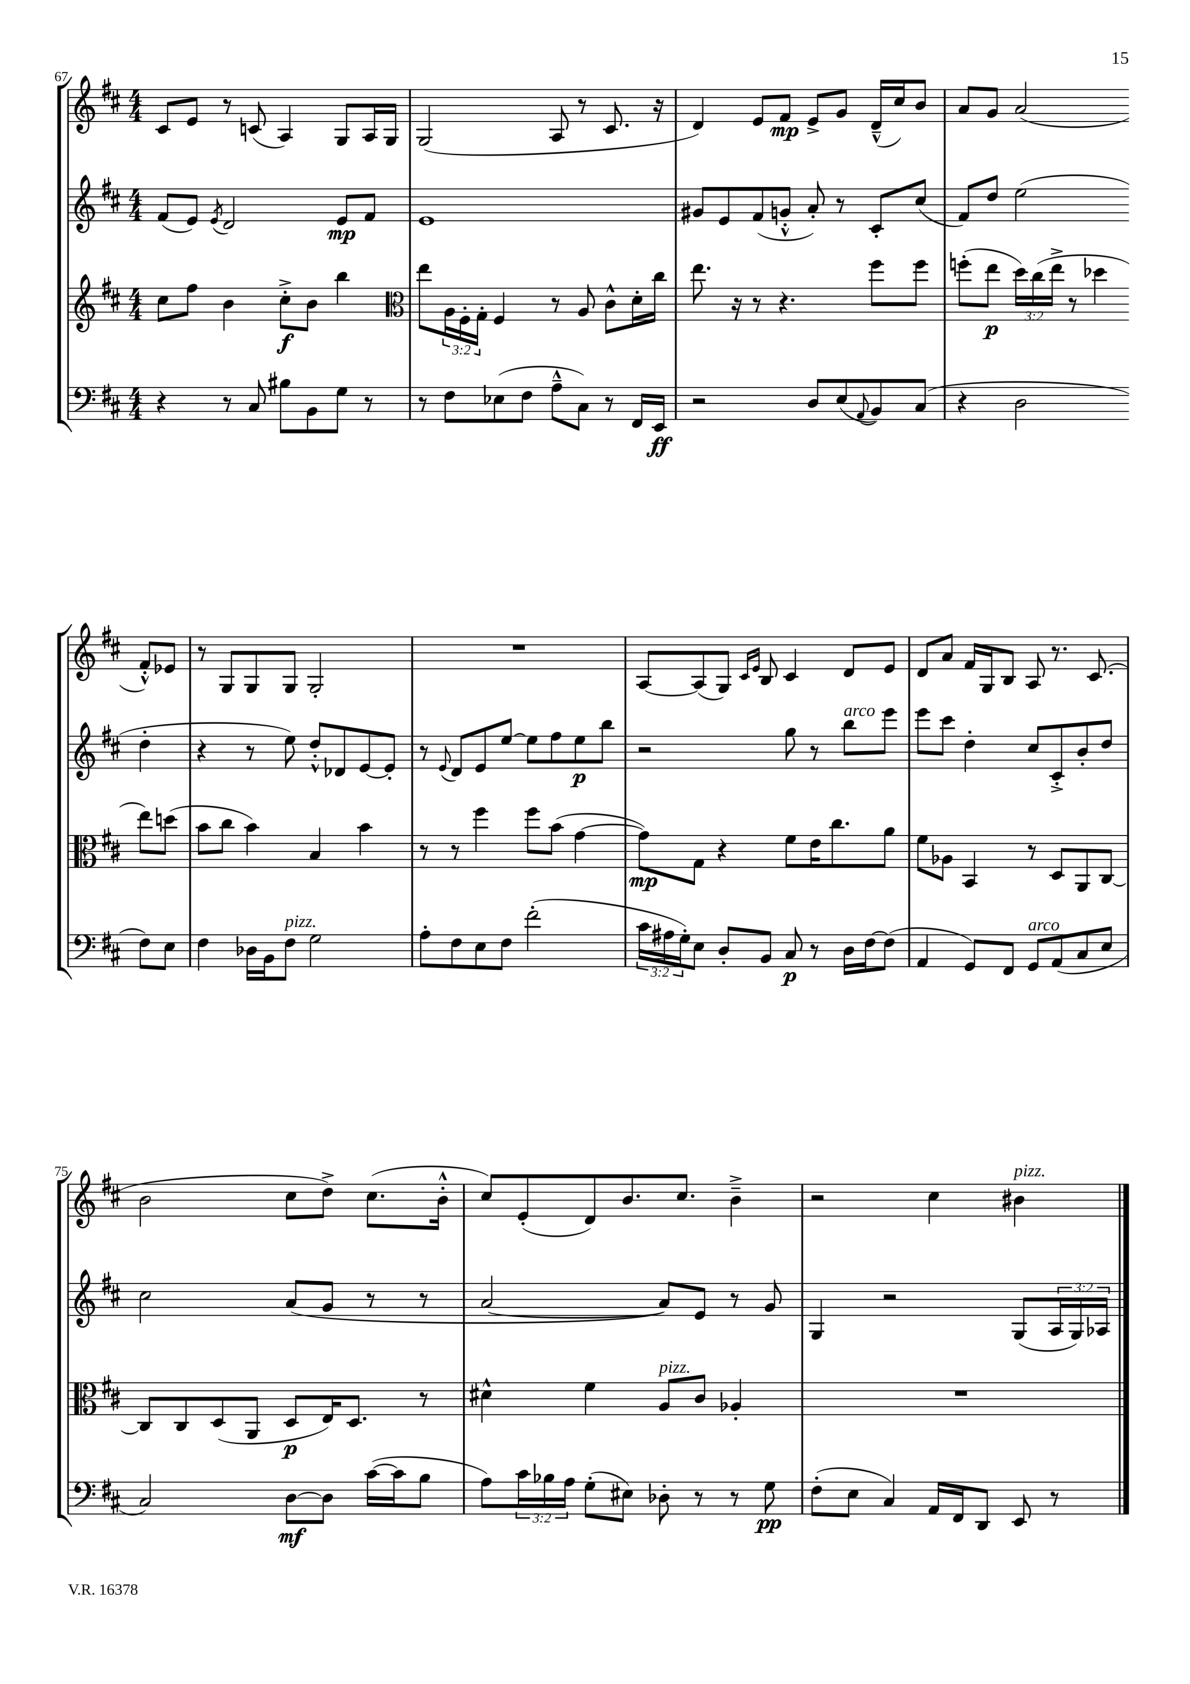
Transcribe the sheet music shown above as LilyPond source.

<<
\new StaffGroup <<
\new Staff = "s0" {
    \clef treble \key d \major \numericTimeSignature \time 4/4
    cis'8 e'8 r8 c'8( a4) g8 a16 g16 |
    g2( a8 r8 cis'8. r16 |
    d'4) e'8 fis'8\mp e'8-> g'8 d'16---^( cis''16) b'8 |
    a'8 g'8 a'2( fis'8-.-^) ees'8 |
    r8 g8 g8 g8 g2-. |
    R1 |
    a8~ a8( g8) \grace { cis'16 e'16 } b8 cis'4 d'8 e'8 |
    d'8 a'8 fis'16 g16 b8 a8 r8. cis'8.( |
    b'2 cis''8 d''8->) cis''8.( b'16-.-^ |
    cis''8) e'8-.( d'8) b'8. cis''8. b'4---> |
    r2 cis''4 bis'4^\markup { \italic "pizz." } \bar "|." |
}
\new Staff = "s1" {
    \clef treble \key d \major \numericTimeSignature \time 4/4 \override Staff.TupletNumber.text = #tuplet-number::calc-fraction-text
    fis'8( e'8) \acciaccatura { e'8 } d'2 e'8\mp fis'8 |
    e'1 |
    gis'8 e'8 fis'8( g'8-.-^ a'8-.) r8 cis'8-. cis''8( |
    fis'8) d''8 e''2( d''4-. |
    r4 r8 e''8) d''8-.-^ des'8 e'8~ e'8-. |
    r8 \appoggiatura { e'8 } d'8 e'8 e''8~ e''8 fis''8 e''8\p b''8 |
    r2 g''8 r8 b''8^\markup { \italic "arco" } e'''8 |
    e'''8 cis'''8 d''4-. cis''8 cis'8-.-> b'8-. d''8 |
    cis''2 a'8( g'8 r8 r8 |
    a'2~ a'8) e'8 r8 g'8 |
    g4 r2 g8( \tuplet 3/2 { a16 g16) aes16 } \bar "|." |
}
\new Staff = "s2" {
    \clef treble \key d \major \numericTimeSignature \time 4/4 \override Staff.TupletNumber.text = #tuplet-number::calc-fraction-text
    cis''8 fis''8 b'4 cis''8-.->\f b'8 b''4 |
    \clef alto e''8 \tuplet 3/2 { a16 fis16-. g16-. } fis4 r8 a8 cis'8-^ d'16-. cis''16 |
    e''8. r16 r8 r4. fis''8 fis''8 |
    f''8-.( e''8\p \tuplet 3/2 { d''16) cis''16( e''16-> } r8 des''4 e''8) d''8( |
    b'8 cis''8 b'4) b4 b'4 |
    r8 r8 fis''4 fis''8 b'8( g'4~ |
    g'8\mp) g8 r4 fis'8 e'16 cis''8. a'8 |
    fis'8 aes8 b,4 r8 d8 a,8 cis8~ |
    cis8 cis8 d8( a,8 d8\p e16) d8. r8 |
    dis'4-^ fis'4 a8^\markup { \italic "pizz." } cis'8 aes4-. |
    R1 \bar "|." |
}
\new Staff = "s3" {
    \clef bass \key d \major \numericTimeSignature \time 4/4 \override Staff.TupletNumber.text = #tuplet-number::calc-fraction-text
    r4 r8 cis8 bis8 b,8 g8 r8 |
    r8 fis8 ees8( fis8 a8---^ cis8) r8 fis,16 e,16\ff |
    r2 d8 e8( \appoggiatura { a,8 } b,8) cis8( |
    r4 d2 fis8) e8 |
    fis4 des16 b,16 fis8^\markup { \italic "pizz." } g2 |
    a8-. fis8 e8 fis8 fis'2-.( |
    \tuplet 3/2 { cis'16 ais16 g16-.) } e8 d8-. b,8 cis8\p r8 d16 fis16~ fis8( |
    a,4 g,8) fis,8 g,8^\markup { \italic "arco" } a,8( cis8 e8 |
    cis2) d8~\mf d8 cis'16~( cis'16 b8 |
    a8) \tuplet 3/2 { cis'16 bes16 a16 } g8-.( eis8) des8-. r8 r8 g8\pp |
    fis8-.( e8 cis4) a,16 fis,16 d,8 e,8 r8 \bar "|." |
}
>>
>>
\layout { \context { \Score currentBarNumber = #67 } }
